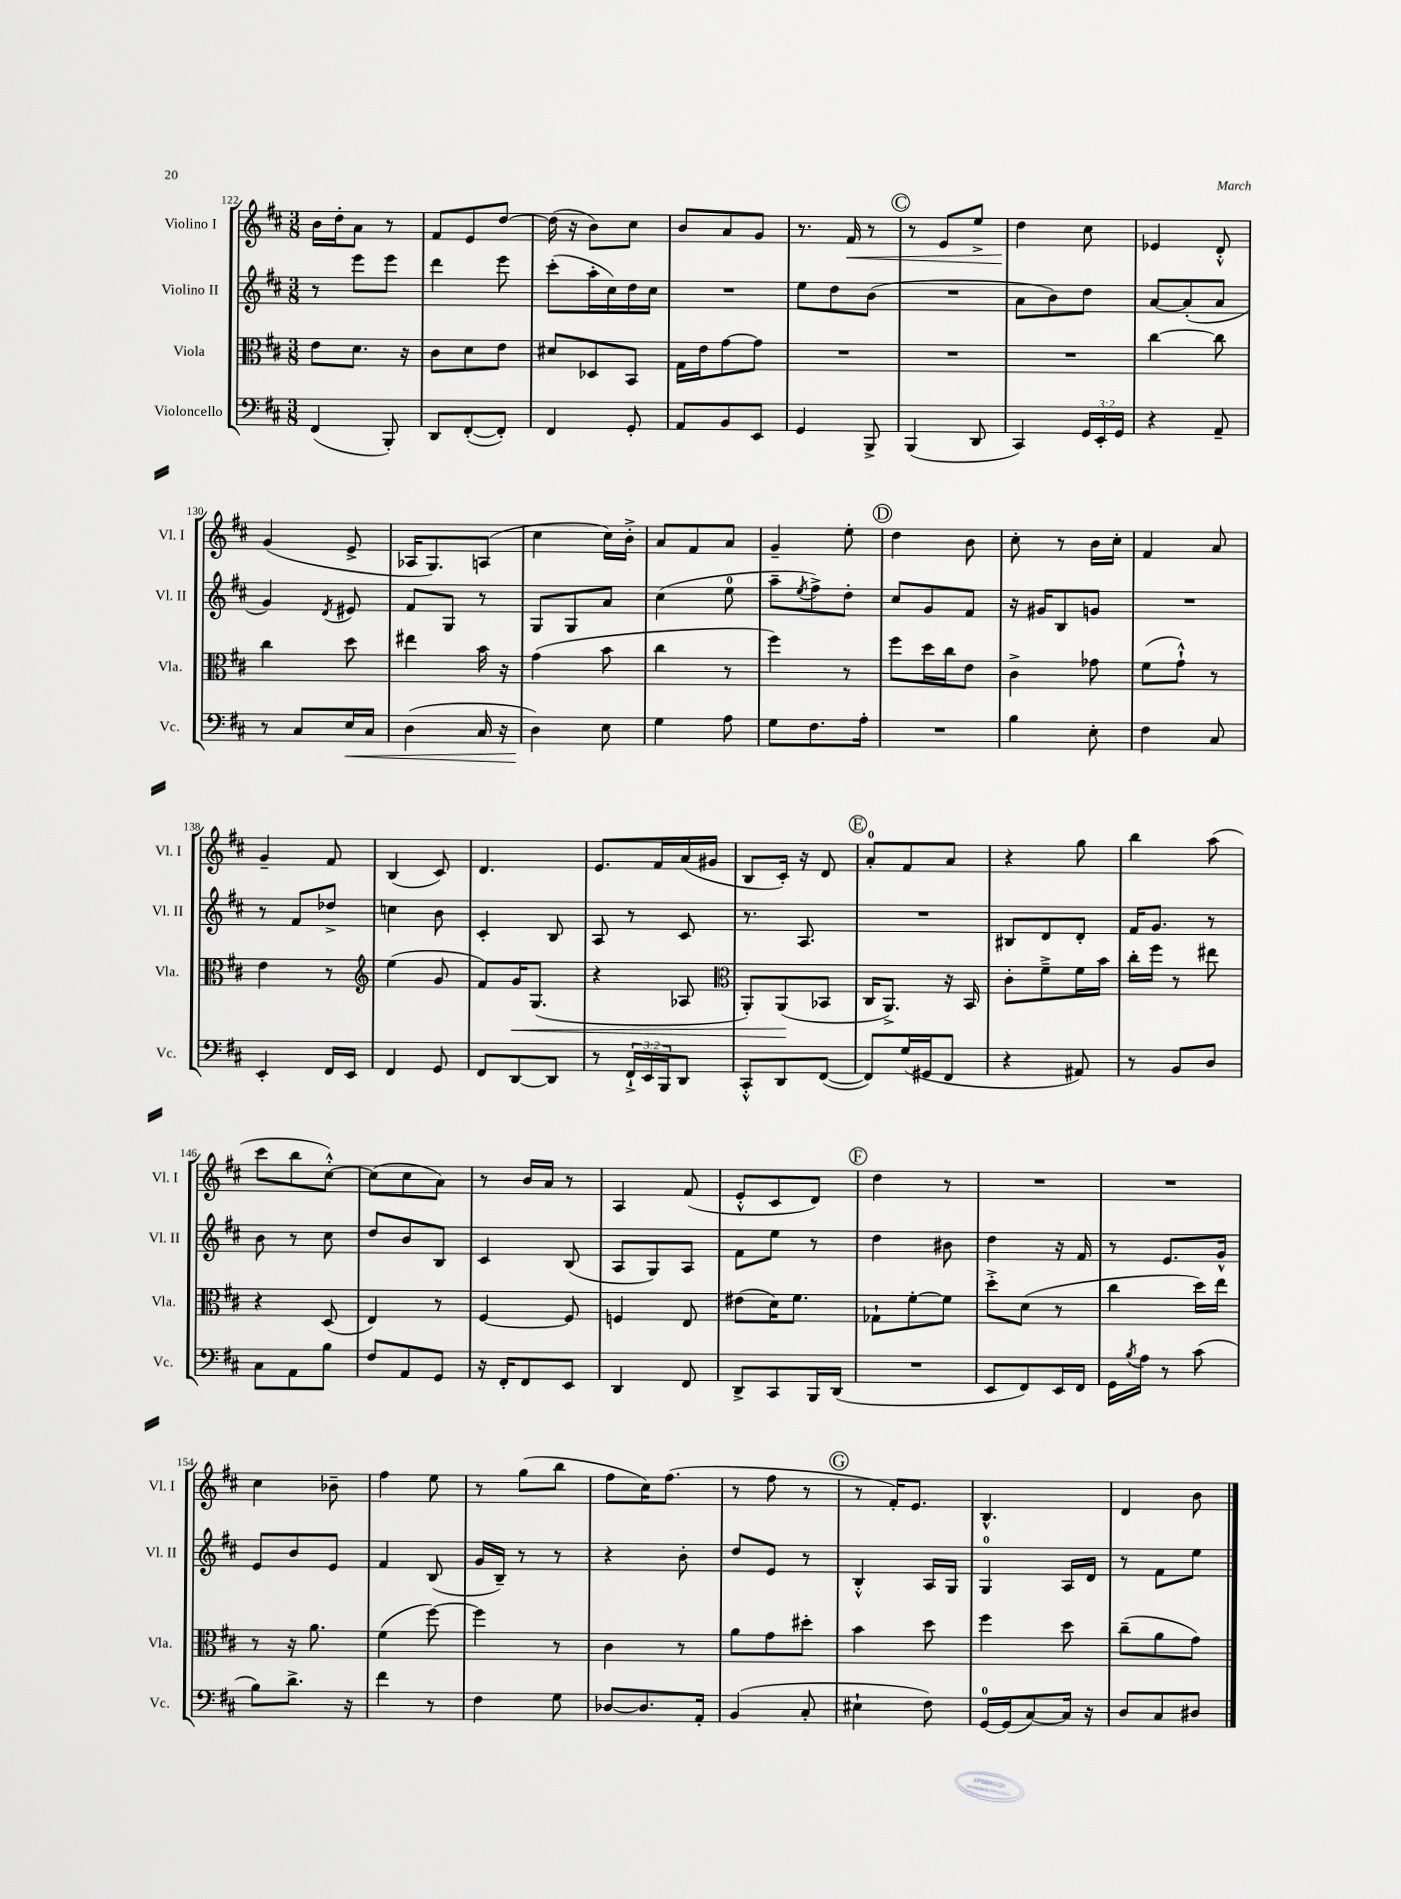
<<
\new StaffGroup <<
\new Staff = "s0" \with { instrumentName = "Violino I" shortInstrumentName = "Vl. I" } {
    \clef treble \key d \major \numericTimeSignature \time 3/8
    b'16 d''16-. a'8 r8 |
    fis'8 e'8 d''8~ |
    d''16( r16 b'8) cis''8 |
    b'8 a'8 g'8 |
    r8. fis'16\< r8 |
    \mark \markup { \circle "C" } r8 e'8 e''8-> |
    d''4\! cis''8 |
    ees'4 d'8-.-^ |
    g'4( e'8-> |
    aes16 g8.) a8( |
    cis''4 cis''16) b'16-.-> |
    a'8 fis'8 a'8 |
    g'4-- e''8-. |
    \mark \markup { \circle "D" } d''4 b'8 |
    cis''8-. r8 b'16 cis''16-. |
    fis'4 a'8 |
    g'4-- fis'8 |
    b4( cis'8) |
    d'4. |
    e'8. fis'16 a'16( gis'16 |
    b8 cis'16-.) r16 d'8 |
    \mark \markup { \circle "E" } a'8-0-. fis'8 a'8 |
    r4 g''8 |
    b''4 a''8( |
    cis'''8 b''8 cis''8~-.-^) |
    cis''8( cis''8 a'8) |
    r8 b'16 a'16 r8 |
    a4 fis'8( |
    e'8-.-^ cis'8 d'8) |
    \mark \markup { \circle "F" } d''4 r8 |
    R4. |
    R4. |
    cis''4 bes'8-- |
    fis''4 e''8 |
    r8 g''8( b''8 |
    fis''8 cis''16) fis''8.( |
    r8 fis''8 r8 |
    \mark \markup { \circle "G" } r8 fis'16-.) e'8. |
    b4.-^ |
    d'4 b'8 \bar "|." |
}
\new Staff = "s1" \with { instrumentName = "Violino II" shortInstrumentName = "Vl. II" } {
    \clef treble \key d \major \numericTimeSignature \time 3/8
    r8 e'''8 e'''8 |
    d'''4 e'''8 |
    cis'''8-.( a''16-. cis''16) d''16 cis''16 |
    R4. |
    e''8 d''8 b'8( |
    \mark \markup { \circle "C" } R4. |
    a'8 b'8) d''8 |
    a'8~ a'8-.( a'8 |
    g'4) \acciaccatura { d'8 } eis'8 |
    fis'8 g8 r8 |
    g8 g8 a'8 |
    cis''4( e''8-0 |
    a''8-- \acciaccatura { e''8 } fis''8->) d''8-. |
    \mark \markup { \circle "D" } cis''8 g'8 fis'8 |
    r16 gis'16 b8 g'8 |
    R4. |
    r8 fis'8 des''8-> |
    c''4 b'8 |
    cis'4-. b8 |
    a8 r8 cis'8 |
    r8. a8. |
    \mark \markup { \circle "E" } R4. |
    bis8 d'8 d'8-. |
    fis'16 g'8. r8 |
    b'8 r8 cis''8 |
    d''8 b'8 b8 |
    cis'4 b8( |
    a8 g8) a8 |
    fis'8 e''8 r8 |
    \mark \markup { \circle "F" } d''4 bis'8 |
    d''4 r16 fis'16 |
    r8 e'8. g'16-^ |
    e'8 b'8 e'8 |
    fis'4 b8( |
    g'16 b16--) r8 r8 |
    r4 b'8-. |
    d''8 e'8 r8 |
    \mark \markup { \circle "G" } b4-.-^ a16 g16 |
    g4-0 a16 d'16 |
    r8 fis'8 e''8 \bar "|." |
}
\new Staff = "s2" \with { instrumentName = "Viola" shortInstrumentName = "Vla." } {
    \clef alto \key d \major \numericTimeSignature \time 3/8
    e'8 d'8. r16 |
    cis'8 d'8 e'8 |
    dis'8 des8 b,8 |
    g16 e'16 g'8~ g'8 |
    R4. |
    \mark \markup { \circle "C" } R4. |
    R4. |
    cis''4~ cis''8 |
    cis''4 d''8 |
    eis''4 b'16 r16 |
    g'4( b'8 |
    cis''4 r8 |
    fis''4) r8 |
    \mark \markup { \circle "D" } fis''8 d''16 cis''16 e'8 |
    cis'4-> ges'8 |
    fis'8( g'8-!-^) r8 |
    e'4 r8 |
    \clef treble e''4( g'8 |
    fis'8) g'16\< g8.( |
    r4 aes8 |
    \clef alto a,8-.) a,8\!( bes,8 |
    \mark \markup { \circle "E" } cis16 a,8.->) r16 b,16 |
    cis'8-. fis'8---> fis'16 b'16 |
    cis''16-. fis''16 r8 eis''8 |
    r4 d8( |
    e4) r8 |
    fis4~ fis8 |
    f4 e8 |
    eis'8( d'16) fis'8. |
    \mark \markup { \circle "F" } ges8-! fis'8~-. fis'8 |
    d''8-.-> d'8( r8 |
    cis''4 d''16) e''16 |
    r8 r16 a'8. |
    fis'4( fis''8~) |
    fis''4 r8 |
    cis'4 r8 |
    a'8 g'8 dis''8-. |
    \mark \markup { \circle "G" } b'4 d''8 |
    fis''4 d''8 |
    cis''8--( a'8 g'8) \bar "|." |
}
\new Staff = "s3" \with { instrumentName = "Violoncello" shortInstrumentName = "Vc." } {
    \clef bass \key d \major \numericTimeSignature \time 3/8 \override Staff.TupletNumber.text = #tuplet-number::calc-fraction-text
    fis,4( b,,8-.) |
    d,8 fis,8~-.( fis,8-.) |
    fis,4 g,8-. |
    a,8 b,8 e,8 |
    g,4 b,,8-> |
    \mark \markup { \circle "C" } b,,4( d,8 |
    cis,4) \tuplet 3/2 { g,16 e,16-. g,16 } |
    r4 a,8-- |
    r8 cis8 e16\< cis16 |
    d4( cis16 r16 |
    d4\!) e8 |
    g4 a8 |
    g8 fis8. a16-. |
    \mark \markup { \circle "D" } R4. |
    b4 e8-. |
    fis4 cis8 |
    e,4-. fis,16 e,16 |
    fis,4 g,8 |
    fis,8 d,8~ d,8 |
    r8 \tuplet 3/2 { fis,16-!-> e,16 b,,16 } d,8 |
    cis,8-.-^ d,8 fis,8~( |
    \mark \markup { \circle "E" } fis,8) g16( gis,16 fis,8 |
    r4 ais,8) |
    r8 b,8 d8 |
    cis8 a,8 b8 |
    fis8 a,8 g,8 |
    r16 fis,16-. fis,8 e,8 |
    d,4 fis,8 |
    d,8-> cis,8 b,,16 d,16( |
    \mark \markup { \circle "F" } R4. |
    e,8 fis,8) e,16 fis,16 |
    g,16 \acciaccatura { b8 } a16 r8 cis'8( |
    b8) d'8.-> r16 |
    fis'4 r8 |
    fis4 g8 |
    des8~ des8. a,16-. |
    b,4( cis8-. |
    \mark \markup { \circle "G" } eis4-! fis8) |
    g,16-0~ g,16( cis8~) cis16 r16 |
    d8 cis8 dis8 \bar "|." |
}
>>
>>
\layout { \context { \Score currentBarNumber = #122 } }
